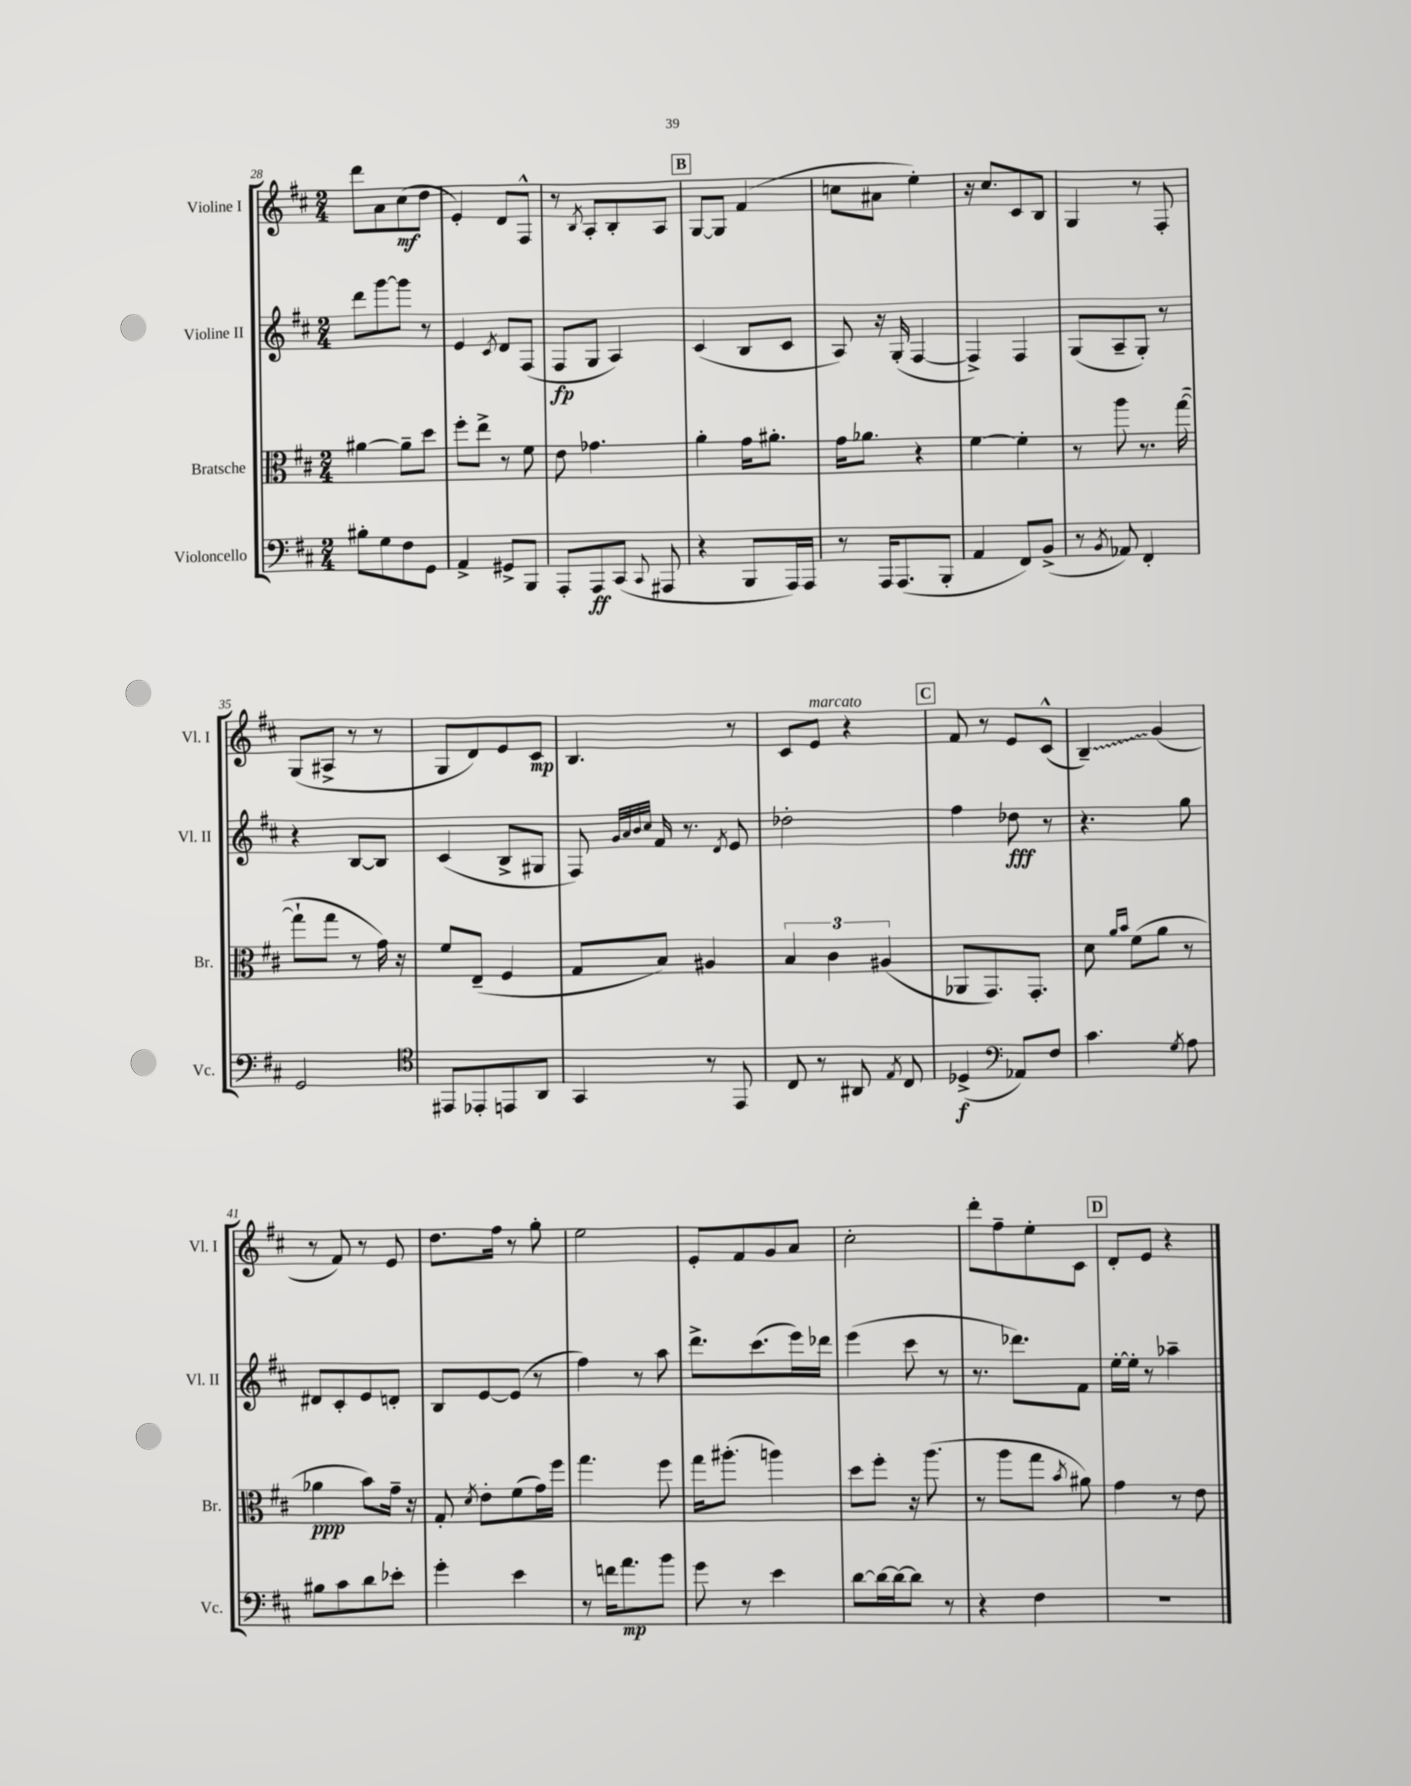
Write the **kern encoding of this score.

**kern	**kern	**kern	**kern
*staff4	*staff3	*staff2	*staff1
*clefF4	*clefC3	*clefG2	*clefG2
*k[f#c#]	*k[f#c#]	*k[f#c#]	*k[f#c#]
*M2/4	*M2/4	*M2/4	*M2/4
8B#'	[4a#	8ddd	8ddd
8G	.	[8ggg	8a
8F#	8a#~]	8ggg]	(8cc#
8GG	8dd	8r	8dd
=	=	=	=
4AA^	8ff#'	4e	4e')
.	8ee^	.	.
.	.	8qc#	.
8GG#^	8r	8d	8d
8BBB	8f#	(8F#	8F#^^
=	=	=	=
8AAA'	8e	8F#	8r
.	.	.	8qB
8AAA	4.g-	8G	8A'
(8CC#	.	4A)	8B'
8qqCC#	.	.	.
8AAA#	.	.	8A
=	=	=	=
4r	4a'	(4c#	[8G
.	.	.	8G]
8BBB	16g	8B	(4f#
.	8.a#'	.	.
16AAA)	.	8c#	.
16AAA	.	.	.
=	=	=	=
8r	16g	8A)	8cc
.	8.a-	.	.
16AAA	.	16r	8a#
(8.AAA	.	(16G'	.
.	4r	[4F#	4ee')
8BBB'	.	.	.
=	=	=	=
4AA	[4f#	4F#^])	16r
.	.	.	8.cc#
8FF#)	4f#']	4F#	8c#
(8BB^	.	.	8B
=	=	=	=
8r	8r	(8G	4G
8qBB	.	.	.
8AA-)	8aa	8A~	.
4FF#'	8.r	8G')	8r
.	.	8r	8F#'
.	([16gg	.	.
=	=	=	=
2GG	8gg`]	4r	(8G
.	8gg	.	8A#^
.	8r	[8B	8r
.	16g)	8B]	8r
.	16r	.	.
=	=	=	=
*clefC4	*	*	*
8EE#	8f#	(4c#	8G
8EE-'	(8E~	.	8d)
8EE	4F#	8B^	8e
8AA	.	8G#	8c#
=	=	=	=
4GG	8G	8F#)	4.B
.	.	32qqg	.
.	.	32qqa	.
.	.	32qqb	.
.	.	32qqcc#	.
.	8B)	16f#	.
.	.	8.r	.
8r	4A#	.	.
.	.	8qd	.
8EE	.	8e	8r
=	=	=	=
8C#	6B	2dd-'	8c#
8r	.	.	8e
.	6c#	.	.
8AA#	.	.	4r
.	(6A#	.	.
8qE	.	.	.
8C#	.	.	.
=	=	=	=
(4D-^	8AA-	4ff#	8f#
.	8.GG)	.	8r
*clefF4	*	*	*
8AA-)	.	8dd-	8e
.	8.GG'	.	.
8F#	.	8r	(8c#^^
=	=	=	=
4.c#	8d	4.r	4B~)
.	16qqa	.	.
.	16qqb	.	.
.	(8f#	.	.
.	8a	.	(4g
8qG	.	.	.
8A	8r	8gg	.
=	=	=	=
8B#	4a-	8d#	8r
8c#	.	8c#'	8f#)
8d	8b)	8e	8r
8e-'	16g~	8d'	8e
.	16r	.	.
=	=	=	=
4g'	8G'	8B	8.dd
.	8qd	.	.
.	8e'	[8e	.
.	.	.	16ff#
4e	(8f#	(8e]	8r
.	16g)	8r	8gg'
.	16ff#	.	.
=	=	=	=
8r	4.gg	4ff#)	2ee
16f	.	.	.
8.a	.	.	.
.	.	8r	.
8b	8ff#	8aa	.
=	=	=	=
8g	16gg	8.ddd^	8e'
.	(8.aa#'	.	.
8r	.	.	8f#
.	.	(8.ccc#	.
4e	4aa)	.	8g
.	.	16eee)	8a
.	.	16ddd-	.
=	=	=	=
[8d	8dd	(4eee	2cc#'
16d_	8ff#'	.	.
16d_	.	.	.
8d]	16r	8ccc#	.
.	(8.aa	.	.
8r	.	8r	.
=	=	=	=
4r	8r	8.r	8ddd'
.	8aa	.	8ff#~
.	.	8.ddd-)	.
4F#	8gg	.	8ee'
.	8qb	.	.
.	8a#)	8f#	8c#
=	=	=	=
2r	4g	[16ee'	8d'
.	.	16ee']	.
.	.	8r	8e
.	8r	4aa-~	4r
.	8e	.	.
==	==	==	==
*-	*-	*-	*-
